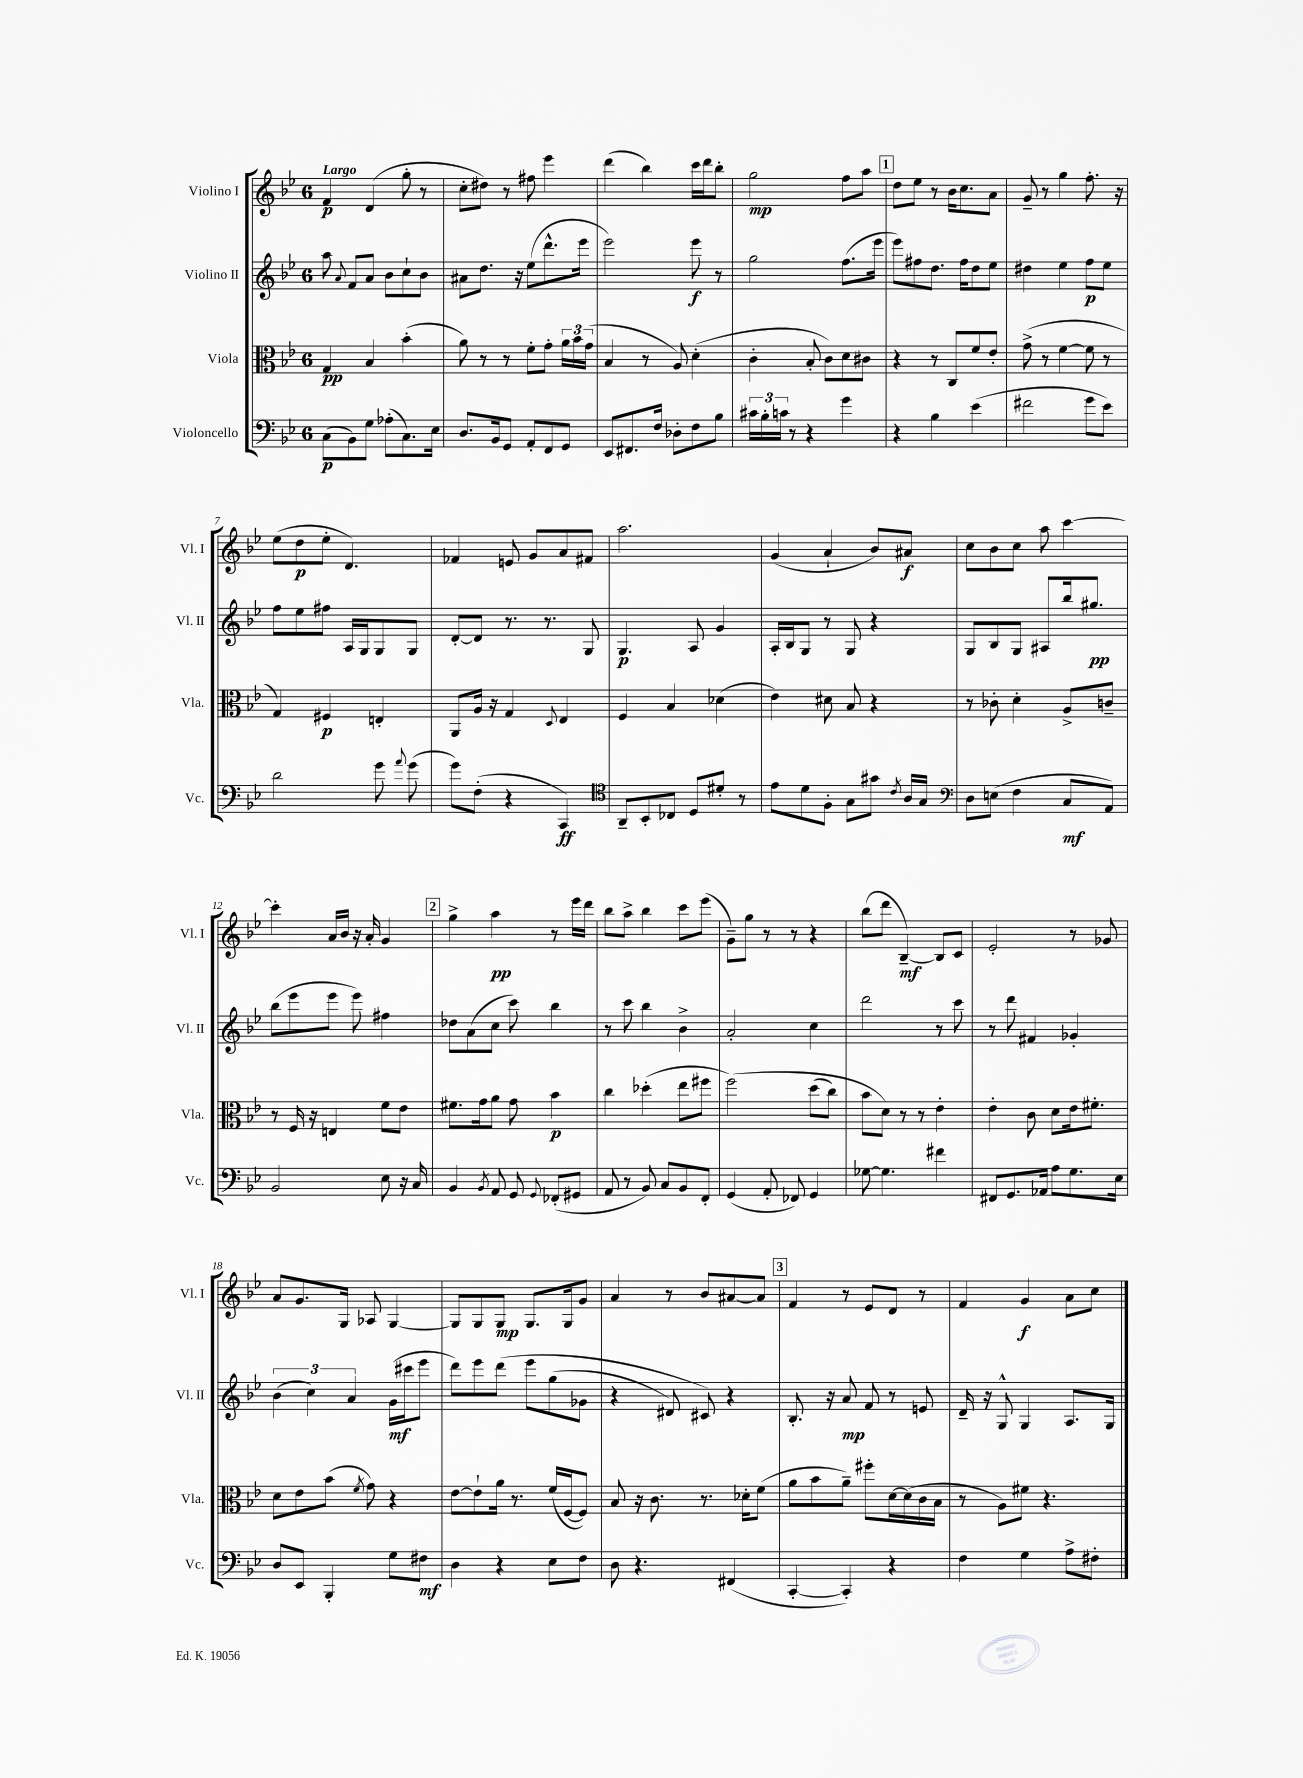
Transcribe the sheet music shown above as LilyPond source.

<<
\new StaffGroup <<
\new Staff = "s0" \with { instrumentName = "Violino I" shortInstrumentName = "Vl. I" } {
    \clef treble \key bes \major \once \override Staff.TimeSignature.style = #'single-digit \time 6/8 \tempo "Largo"
    \autoBeamOff f'4\p d'4( g''8-. r8 |
    c''8[-. dis''8]) r8 fis''8 ees'''4 |
    d'''4( bes''4) c'''16[ d'''16 bes''8]-. |
    g''2\mp f''8[ a''8] |
    \mark \markup { \box "1" } d''8[ ees''8] r8 bes'16[ c''8. a'8] |
    g'8-- r8 g''4 f''8.-. r16 |
    ees''8[( d''8\p ees''8]-. d'4.) |
    fes'4 e'8 g'8[ a'8 fis'8] |
    a''2. |
    g'4( a'4-! bes'8[) ais'8]\f |
    c''8[ bes'8 c''8] a''8 c'''4~ |
    c'''4-. a'16[ bes'16] r16 a'16-. g'4 |
    \mark \markup { \box "2" } g''4-> a''4\pp r8 ees'''16[ d'''16] |
    bes''8[ a''8]-> bes''4 c'''8[ ees'''8]( |
    g'8[--) g''8] r8 r8 r4 |
    bes''8[( d'''8] bes4~--\mf) bes8[ c'8] |
    ees'2-. r8 ges'8 |
    a'8[ g'8. g16] aes8 g4~ |
    g8[ g8 g8]\mp g8.[ g16 g'8] |
    a'4 r8 bes'8[ ais'8~ ais'8] |
    \mark \markup { \box "3" } f'4 r8 ees'8[ d'8] r8 |
    f'4 g'4\f a'8[ c''8] \bar "|." |
}
\new Staff = "s1" \with { instrumentName = "Violino II" shortInstrumentName = "Vl. II" } {
    \clef treble \key bes \major \once \override Staff.TimeSignature.style = #'single-digit \time 6/8
    \autoBeamOff a''8 \appoggiatura { a'8 } f'8[ a'8] bes'8[ c''8-! bes'8] |
    ais'8[ d''8.] r16 ees''8[( d'''8.-^ ees'''16] |
    ees'''2) ees'''8\f r8 |
    g''2 f''8.[( ees'''16] |
    \mark \markup { \box "1" } ees'''8[) fis''8 d''8.] fis''16[ d''8 ees''8] |
    dis''4 ees''4 f''8[\p ees''8] |
    f''8[ ees''8 fis''8] a16[ g16 g8 g8] |
    d'8[~-. d'8] r8. r8. g8 |
    g4.\p a8 g'4 |
    a16[-. bes16 g8] r8 g8 r4 |
    g8[ bes8 g8] ais8[ bes''16 gis''8.]\pp |
    bes''8[( ees'''8 ees'''8] ees'''8) fis''4 |
    \mark \markup { \box "2" } des''8[ a'8( c''8] c'''8) bes''4 |
    r8 c'''8 bes''4 bes'4-> |
    a'2-. c''4 |
    d'''2 r8 c'''8 |
    r8 d'''8 fis'4 ges'4-. |
    \tuplet 3/2 { bes'4( c''4) a'4 } g'16[\mf( cis'''16 ees'''8] |
    d'''8[) ees'''8 d'''8]\( ees'''8[ g''8( ges'8] |
    r4 dis'8) cis'8\) r4 |
    \mark \markup { \box "3" } bes8.-. r16 a'8\mp f'8 r8 e'8 |
    d'16-- r16 g8-^ g4 a8.[ g16] \bar "|." |
}
\new Staff = "s2" \with { instrumentName = "Viola" shortInstrumentName = "Vla." } {
    \clef alto \key bes \major \once \override Staff.TimeSignature.style = #'single-digit \time 6/8
    \autoBeamOff g4\pp bes4 bes'4-.( |
    a'8) r8 r8 f'8[-. g'8]-. \tuplet 3/2 { a'16[ bes'16 g'16]( } |
    bes4 r8 a8) d'4-.( |
    c'4-. bes8-. c'8[) d'8 cis'8] |
    \mark \markup { \box "1" } r4 r8 c8[ f'8 ees'8]-. |
    g'8->( r8 f'4~ f'8 r8 |
    g4) fis4\p e4-. |
    a,8[ a16] r16 g4 \appoggiatura { d8 } ees4 |
    f4 bes4 des'4( |
    ees'4) dis'8 bes8 r4 |
    r8 ces'8-. d'4-. a8[-> c'8]-- |
    r8 f16 r16 e4 f'8[ ees'8] |
    \mark \markup { \box "2" } fis'8.[ g'16 a'8] g'8 bes'4\p |
    c''4 des''4-.( ees''8[ fis''8] |
    f''2)\( d''8[( c''8]) |
    bes'8[ d'8]\) r8 r8 ees'4-. |
    ees'4-. c'8 d'8[ ees'16 fis'8.]-. |
    d'8[ ees'8 bes'8]( \acciaccatura { f'8 } g'8) r4 |
    ees'8[~ ees'8-! a'16] r8. f'16[( f16~ f8]) |
    bes8 r16 c'8. r8. des'16[-. f'8]( |
    \mark \markup { \box "3" } a'8[ bes'8 a'8]--) fis''8[-. d'16~ d'16( c'16 bes16] |
    r8 a8[) fis'8] r4. \bar "|." |
}
\new Staff = "s3" \with { instrumentName = "Violoncello" shortInstrumentName = "Vc." } {
    \clef bass \key bes \major \once \override Staff.TimeSignature.style = #'single-digit \time 6/8
    \autoBeamOff c8[\p( bes,8) g8] aes8[-.( c8.) ees16] |
    d8.[ bes,16 g,8] a,8[-. f,8 g,8] |
    ees,8[ fis,8. f16] des8[-. f8 bes8] |
    \tuplet 3/2 { cis'16[ bes16-. c'16] } r8 r4 g'4 |
    \mark \markup { \box "1" } r4 bes4 ees'4( |
    fis'2 g'8[ ees'8]) |
    d'2 g'8 \appoggiatura { a'8 } g'8( |
    g'8[) f8]-.( r4 c,4\ff) |
    \clef tenor a,8[-- bes,8-. ces8] d8[ dis'8]-. r8 |
    ees'8[ d'8 f8]-. g8[ gis'8] \acciaccatura { c'8 } a16[ g16] |
    \clef bass d8[ e8]( f4 c8[\mf a,8]) |
    bes,2 ees8 r16 c16 |
    \mark \markup { \box "2" } bes,4 \acciaccatura { bes,8 } a,8 g,8 \appoggiatura { g,8 } fes,8[-.( gis,8] |
    a,8 r8 bes,8) c8[ bes,8 f,8]-. |
    g,4( a,8-. fes,8) g,4 |
    ges8~ ges4. fis'4 |
    fis,8[ g,8. aes,16] a8[ g8. ees16] |
    d8[ ees,8] bes,,4-. g8[ fis8]\mf |
    d4 r4 ees8[ f8] |
    d8 r4. fis,4( |
    \mark \markup { \box "3" } c,4~-. c,4-.) r4 |
    f4 g4 a8[-> fis8]-. \bar "|." |
}
>>
>>
